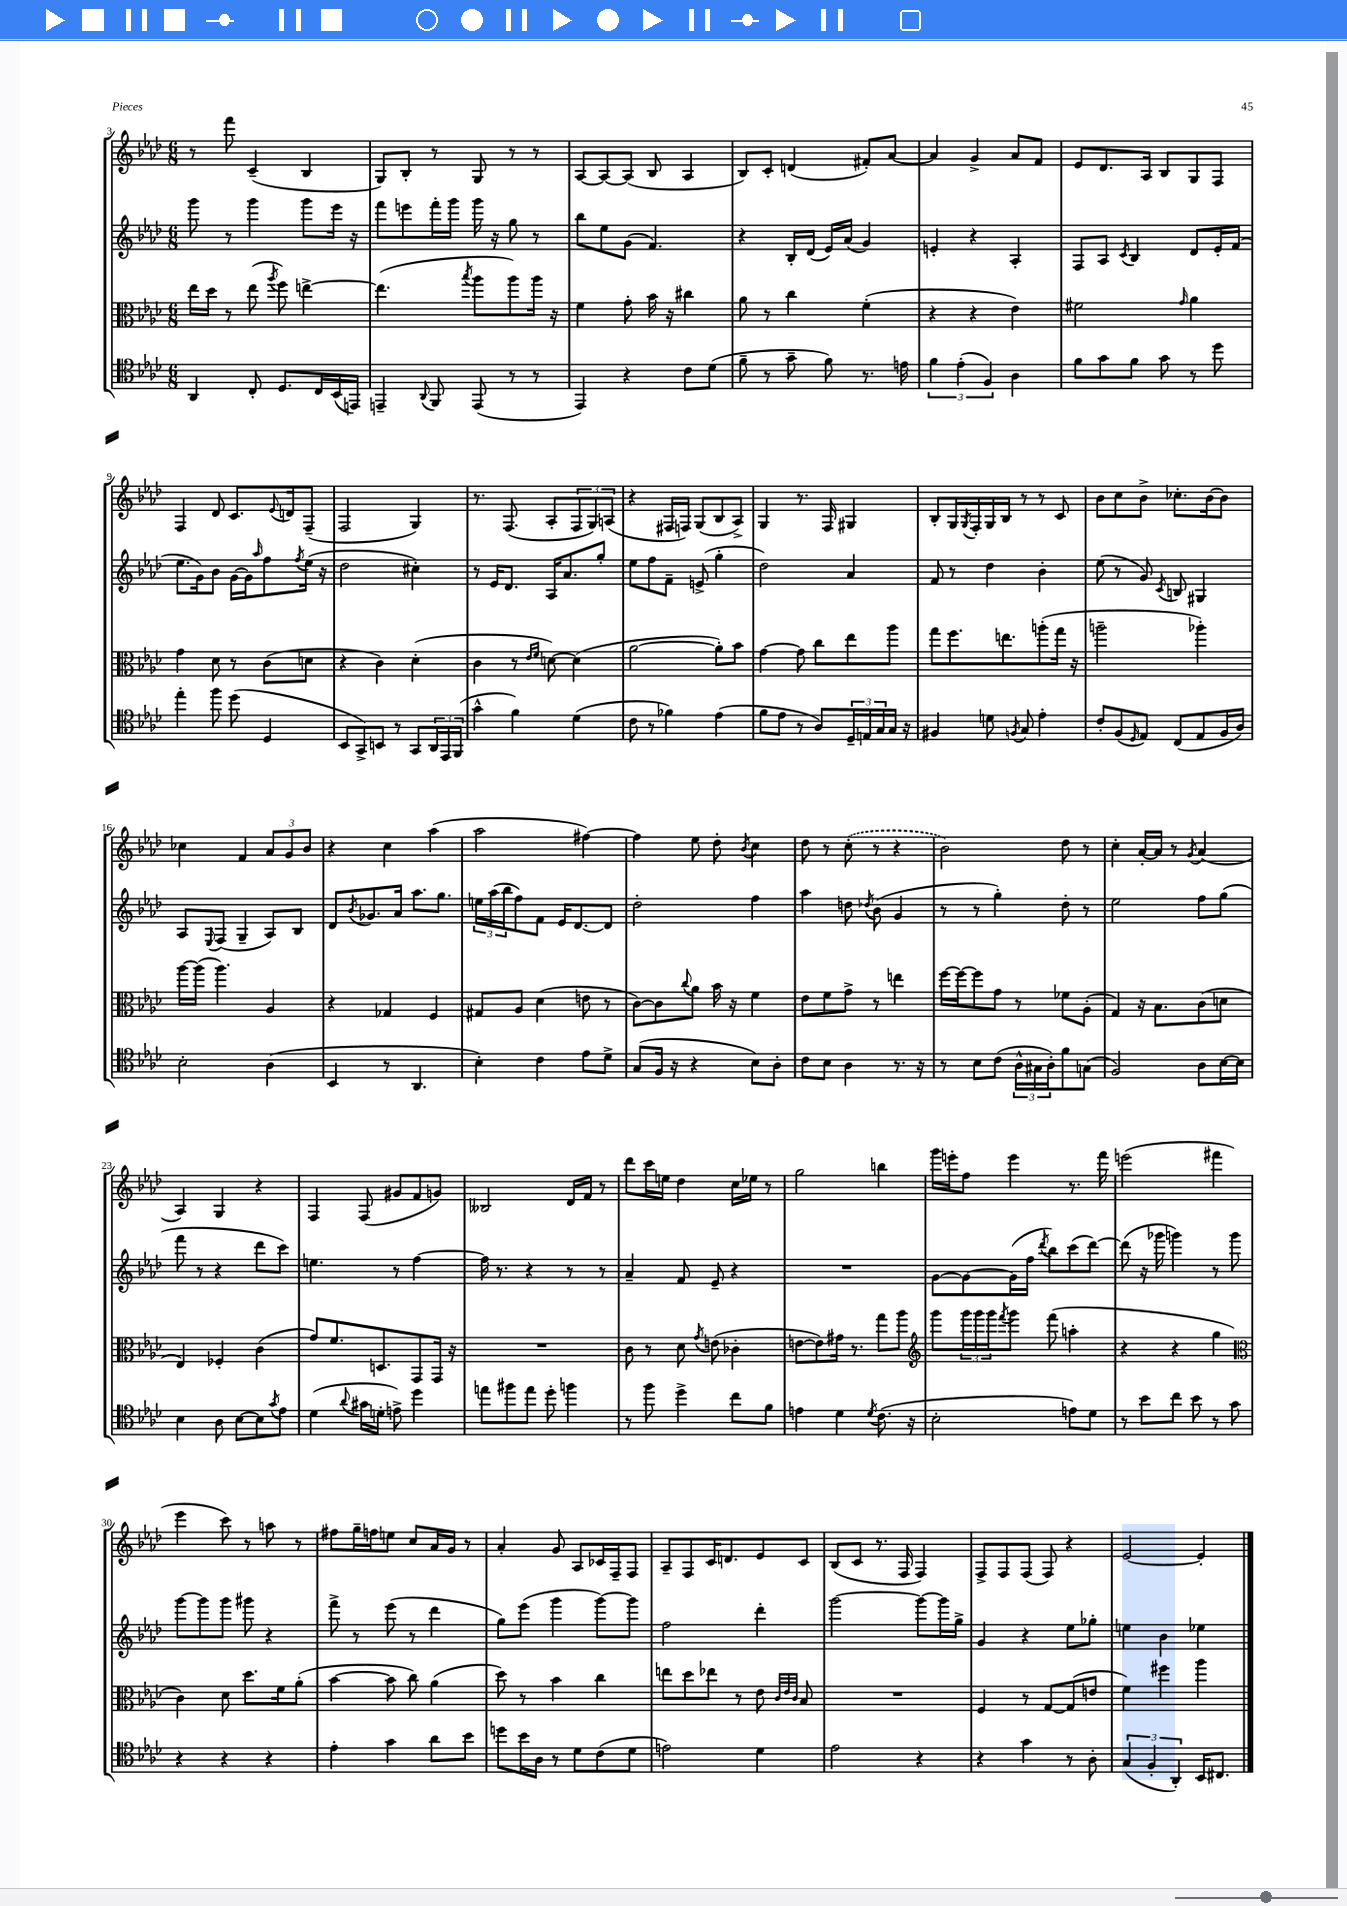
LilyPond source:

<<
\new StaffGroup <<
\new Staff = "s0" {
    \clef treble \key aes \major \numericTimeSignature \time 6/8
    r8 f'''8 c'4--( bes4 |
    g8) bes8-. r8 g8 r8 r8 |
    aes8~ aes8~ aes8( bes8 aes4 |
    bes8) c'8-. d'4( fis'8-.) aes'8~ |
    aes'4 g'4-> aes'8 f'8 |
    ees'8 des'8. aes16 bes8 g8 f8 |
    f4 des'8 c'8. \appoggiatura { ees'8 } d'16 f8--( |
    f2 g4) |
    r8. f8.( aes8-. \tuplet 3/2 { f8 g8) a8( } |
    r4 fis16 f16) g8( bes8 aes8->) |
    g4 r8. f16 gis4 |
    bes8-. g16 \acciaccatura { g8 } f16-. g16 bes16 r8 r8 c'8 |
    bes'8 c''8 bes'8-> ces''8.-. bes'16~ bes'8 |
    ces''4 f'4 \tuplet 3/2 { aes'8 g'8 bes'8 } |
    r4 c''4 aes''4( |
    aes''2 fis''4~) |
    fis''4 ees''8 des''8-. \acciaccatura { bes'8 } c''4 |
    des''8 r8 \once \slurDashed c''8-.( r8 r4 |
    bes'2) des''8 r8 |
    c''4-. aes'16~-. aes'16 r8 \acciaccatura { g'8 } aes'4( |
    aes4) g4 r4 |
    f4 f8( gis'8 f'8 g'8) |
    beses2 des'16 f'16 r8 |
    des'''8 c'''16 e''16 des''4 c''16 ees''16 r8 |
    g''2 b''4 |
    g'''16 e'''16-. f''8 e'''4 r8. f'''16 |
    e'''2( fis'''4 |
    ees'''4 c'''8) r8 a''8 r8 |
    fis''8 g''16-- f''16 e''8 c''8 aes'16 g'16 r8 |
    aes'4-. g'8 aes8 ces'16 f16-- f8 |
    aes8-- f8 c'16 d'8. ees'8 c'8 |
    bes8( c'8 r8. f16 f4) |
    f8-> f8 f8( f8) r4 |
    ees'2~ ees'4-. \bar "|." |
}
\new Staff = "s1" {
    \clef treble \key aes \major \numericTimeSignature \time 6/8
    g'''8 r8 g'''4 g'''8 ees'''16 r16 |
    f'''8 e'''8 f'''16-. g'''16 g'''16 r16 g''8 r8 |
    bes''8 ees''8 g'8( f'4.) |
    r4 bes16-. des'16( ees'16) aes'16( g'4) |
    e'4-. r4 aes4-. |
    f8 aes8 \acciaccatura { c'8 } bes4 des'8 ees'16-. f'16( |
    ees''8. g'16) bes'8 g'16~ g'16 \grace { aes''16 } f''8 \acciaccatura { f''8 } ees''16( r16 |
    des''2 cis''4-.) |
    r8 ees'16 des'8. aes16 aes'8. g''8-. |
    ees''8 f''8 f'8-- e'8->( g''4-. |
    des''2) aes'4 |
    f'8 r8 des''4 bes'4-. |
    ees''8( r8 g'8) \acciaccatura { c'8 } b8 gis4 |
    aes8 \appoggiatura { ees8 } f8( g4-- aes8) bes8 |
    des'8 \acciaccatura { bes'8 } ges'8. aes'16 aes''8. g''8. |
    \tuplet 3/2 { e''16 aes''16( bes''16 } f''8) f'8 ees'16 des'8.~ des'8 |
    des''2-. f''4 |
    aes''4 d''8 \acciaccatura { des''8 } bes'8( g'4 |
    r8 r8 g''4-.) des''8-. r8 |
    ees''2 f''8 g''8( |
    f'''8 r8 r4 des'''8 c'''8) |
    e''4. r8 f''4~ |
    f''16 r8. r4 r8 r8 |
    aes'4-- f'8 ees'8-- r4 |
    R2. |
    g'8~ g'8~ g'16( f''16 \acciaccatura { des'''8 } bes''8) c'''8( des'''8~) |
    des'''8( r16 ges'''16 g'''4) r8 g'''8 |
    g'''8~ g'''8 g'''8 gis'''8 r4 |
    f'''8-> r8 ees'''8( r8 des'''4 |
    g''8) ees'''8( g'''4 g'''8~) g'''8 |
    f''2 des'''4-. |
    g'''2~ g'''8~ g'''16 g''16-> |
    g'4 r4 ees''8 ges''8-. |
    e''4 bes'4 ees''4 \bar "|." |
}
\new Staff = "s2" {
    \clef alto \key aes \major \numericTimeSignature \time 6/8
    ees''16 des''16 r8 ees''8( \acciaccatura { aes''8 } f''8) e''4~-> |
    e''4.( \acciaccatura { bes''8 } aes''8 aes''8) aes''16 r16 |
    f'4 g'8-. bes'16 r16 cis''4 |
    aes'8 r8 c''4 f'4-.( |
    r4 r4 ees'4) |
    fis'2 \grace { g'16 } aes'4 |
    g'4 des'8 r8 c'8( d'8 |
    r4 c'4) des'4-.( |
    c'4 r8 \grace { ees'16 f'16 } d'8~) d'4( |
    aes'2~ aes'8-.) bes'8 |
    g'4~ g'8 c''8 ees''8 aes''8 |
    g''8 f''8. e''8. a''8-.( g''16 r16 |
    a''2-- aes''4-.) |
    aes''16~ aes''16( aes''4.) aes4 |
    r4 ges4 f4 |
    gis8 aes8 des'4( e'8 r8 |
    c'8~) c'8 \appoggiatura { c''8 } aes'8 bes'16 r16 f'4 |
    ees'8 f'8 g'8-> r8 e''4 |
    f''16~ f''16~ f''8 g'8 r8 fes'8 aes8-.( |
    g4) r16 bes8. c'8( d'8 |
    ees4) fes4-. c'4( |
    g'8) f'8. d8. g,8 g,16 r16 |
    R2. |
    c'8 r8 des'8 \acciaccatura { g'8 } e'8( ces'4-. |
    e'8~ e'8) gis'16 r8. g''8 aes''8 |
    \clef treble g'''8 \tuplet 3/2 { g'''16 g'''16 g'''16 } \acciaccatura { f'''8 } g'''8 f'''8( a''4-. |
    r4 r4 g''4 |
    \clef alto c'4) des'8 des''8. f'16 aes'8-.( |
    bes'4~ bes'8 c''8) aes'4( |
    des''8) r8 bes'4 c''4 |
    e''8 des''8 ees''8 r8 ees'8 \grace { c'32 ees'32 c'32 } bes8 |
    R2. |
    f4 r8 g8~ g8( e'8 |
    f'4) fis''4 aes''4 \bar "|." |
}
\new Staff = "s3" {
    \clef tenor \key aes \major \numericTimeSignature \time 6/8
    aes,4 c8-. des8. c16 bes,16( e,16) |
    e,4-- \appoggiatura { aes,8 } f,8 e,8( r8 r8 |
    ees,4) r4 c'8 des'8( |
    f'8-- r8 g'8-- f'8) r8. e'16 |
    \tuplet 3/2 { f'4 ees'4-.( f4) } aes4 |
    f'8 g'8 f'8 g'8 r8 des''8 |
    ees''4-. f''8 des''8( des4 |
    bes,8 g,8->) b,8 r8 g,8 \tuplet 3/2 { aes,16 ees,16 f,16( } |
    g'4-^ f'4) des'4( |
    c'8 r8 fes'4) ees'4( |
    f'8 ees'8 r8 aes8) \tuplet 3/2 { des16-- e16 g16 } g16 r16 |
    fis4 d'8 \acciaccatura { f8 } g8 ees'4-. |
    c'8-. f8( \grace { des16 } ees8) c8( ees8 f16 aes16) |
    bes2-. aes4( |
    bes,4 r8 aes,4. |
    bes4-.) c'4 ees'8 des'8-> |
    g8( f16 r16 r4 bes8) aes8-. |
    c'8 bes8 aes4 r8. r16 |
    r8 bes8 c'8( \tuplet 3/2 { aes16-^ gis16 aes16-.) } f'8 g8( |
    f2) aes8 bes16~ bes16 |
    bes4 aes8 bes8~ bes8 \acciaccatura { g'8 } ees'8 |
    des'4( \appoggiatura { aes'8 } gis'16 d'16-. e'8->) des''4 |
    e''8 fis''8 e''8 des''8-. f''4 |
    r8 f''8 des''4-> c''8 f'8 |
    e'4 des'4 \acciaccatura { des'8 } c'8.( r16 |
    bes2-. e'8) des'8 |
    r8 bes'8 c''8 bes'8 r8 g'8 |
    r4 r4 r4 |
    ees'4-. g'4 aes'8 bes'8 |
    d''8 bes'16 aes16 r8 des'8 c'8( des'8 |
    e'2) des'4 |
    ees'2 r4 |
    r4 g'4 r8 aes8-. |
    \tuplet 3/2 { g4( f4-. aes,4-.) } bes,16 cis8. \bar "|." |
}
>>
>>
\layout { \context { \Score currentBarNumber = #3 } }
